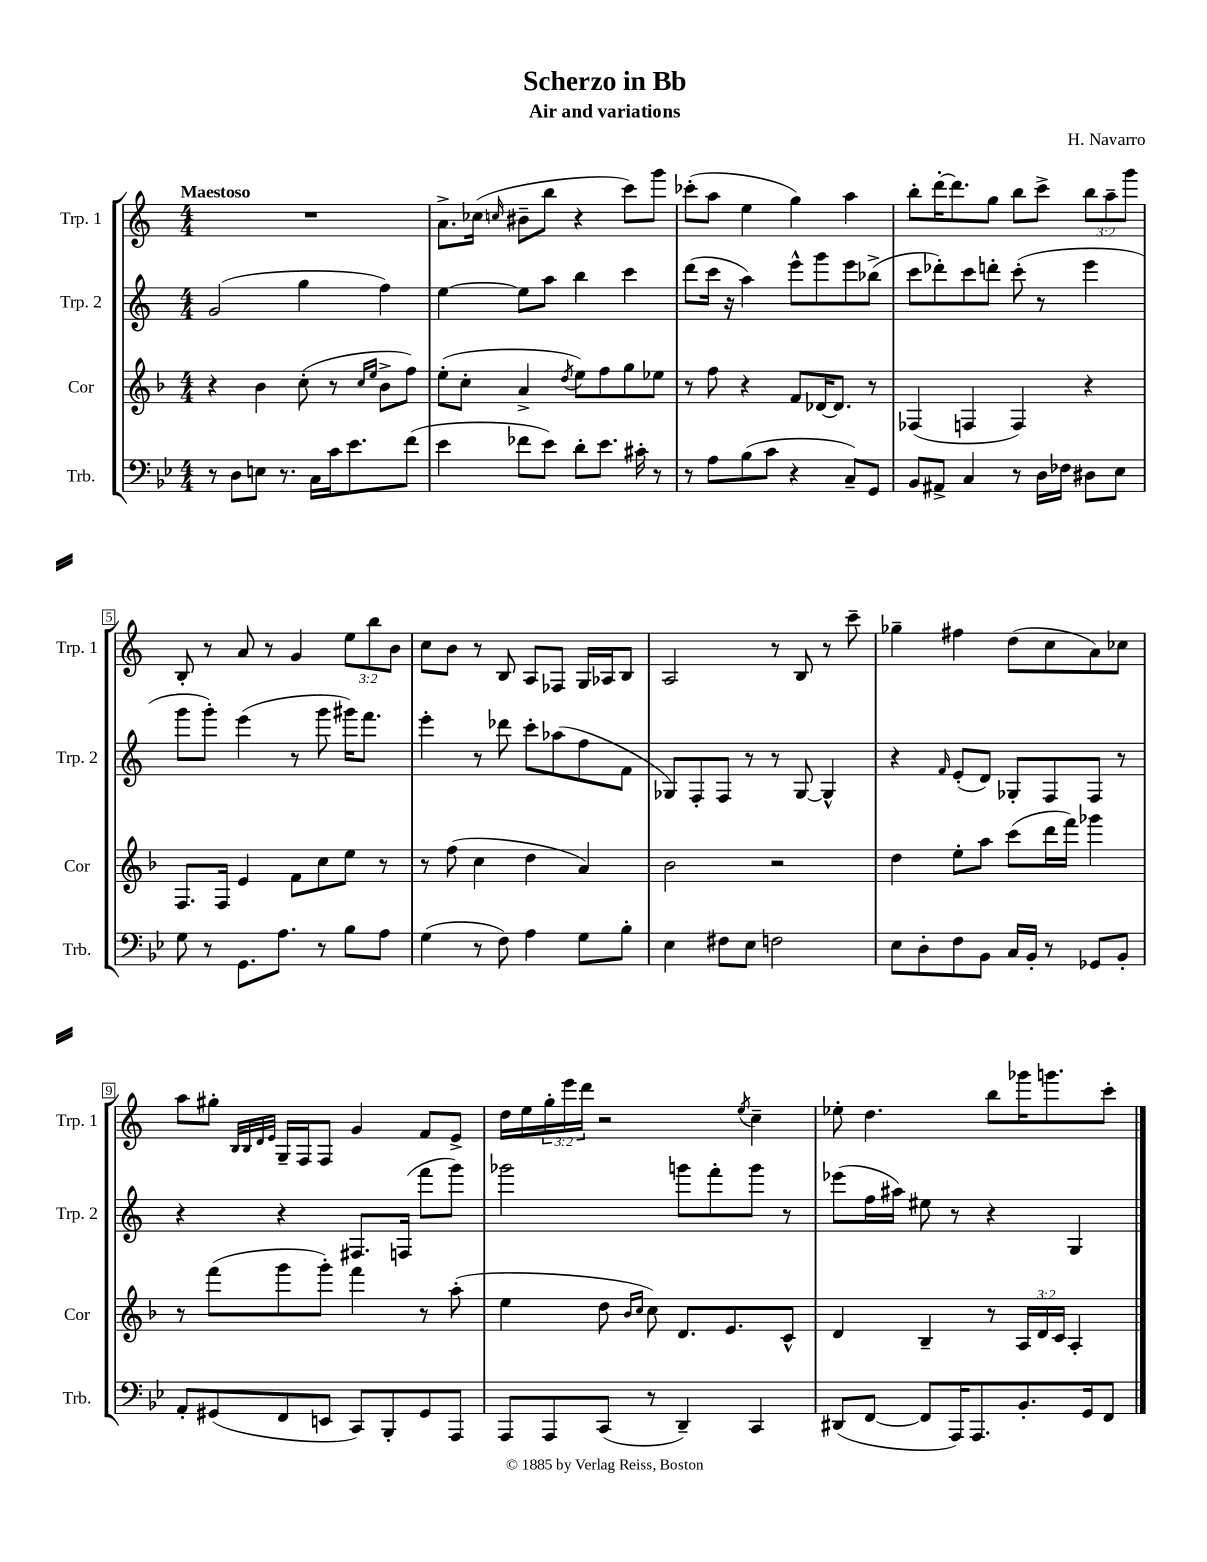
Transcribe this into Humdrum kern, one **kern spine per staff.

**kern	**kern	**kern	**kern
*part4	*part3	*part2	*part1
*staff4	*staff3	*staff2	*staff1
*I"Trb.	*I"Cor	*I"Trp. 2	*I"Trp. 1
*I'Trb.	*I'Cor	*I'Trp. 2	*I'Trp. 1
*clefF4	*clefG2	*clefG2	*clefG2
*k[b-e-]	*k[b-]	*k[]	*k[]
*M4/4	*M4/4	*M4/4	*M4/4
=1	=1	=1	=1
!	!	!	!LO:TX:a:B:t=Maestoso
8r	4r	(2g/	1r
8D\L	.	.	.
8En\J	4b-\	.	.
8.r	.	.	.
.	(8cc'\	4gg\	.
16C\LL	.	.	.
16c\J	8r	.	.
8.e-\	.	.	.
.	16qqcc/LL	.	.
.	16qqee/JJ	.	.
.	8b-^\L	4ff\)	.
(8f\J	8ff\J)	.	.
=2	=2	=2	=2
4e-\	(8ee'\L	[4ee\	8.a^\L
.	8cc'\J	.	.
.	.	.	(16cc-X\Jk
.	.	.	16qqccn/
8f-X\L	4a^/	8ee\L]	8b#X~\L
8e-\J)	.	8aa\J	8bb\J
.	8qdd/	.	.
8d'\L	8ee\L)	4bb\	4r
8.e-\J	8ff\	.	.
.	8gg\	4ccc\	8ccc\L)
16c#X'\	.	.	.
8r	8ee-X\J	.	8ggg\J
=3	=3	=3	=3
8r	8r	(8ddd\L	(8ccc-X'\L
8A\L	8ff\	16ccc\Jk	8aa\J
.	.	16r	.
(8B-\	4r	4aa\)	4ee\
8c\J	.	.	.
4r	8f/L	8eee^^\L	4gg\)
.	[16d-X/K	8ggg\	.
.	8.d-/J]	.	.
8C~/L)	.	8eee\	4aa\
8GG/J	8r	(8bb-X^\J	.
=4	=4	=4	=4
8BB-/L	(4F-X/	8ccc\L	8bb'\L
8AA#X^/J	.	8ddd-X'\)	[16ddd'\K
.	.	.	8.ddd\]
4C/	4Fn/	8ccc\	.
.	.	8dddn'\J	8gg\J
8r	4F/)	(8ccc'\	8bb\L
16D\LL	.	8r	8ccc^\J
16F-X\JJ	.	.	.
8D#X\L	4r	4eee\	12bb\L
.	.	.	12aa~\
8E-\J	.	.	.
.	.	.	12ggg\J
!!LO:LB:g=z
=5	=5	=5	=5
8G\	8.F/L	8ggg\L	8B'/
8r	.	8ggg'\J)	8r
.	16F/Jk	.	.
8.GG\L	4e/	(4eee\	8a/
.	.	.	8r
8.A\J	.	.	.
.	8f\L	8r	4g/
8r	8cc\	8ggg\	.
8B-\L	8ee\J	16ggg#X\KL)	12ee\L
.	.	8.fff\J	.
.	.	.	12bb\
8A\J	8r	.	.
.	.	.	12b\J
=6	=6	=6	=6
(4G\	8r	4eee'\	8cc\L
.	(8ff\	.	8b\J
8r	4cc\	8r	8r
8F\)	.	8ddd-X\	8B/
4A\	4dd\	8ccc'\L	8A/L
.	.	(8aa-X\	8F-X/J
8G\L	4a/)	8ff\	16G/LL
.	.	.	16A-X/J
8B-'\J	.	8f\J	8B/J
=7	=7	=7	=7
4E-\	2b-\	8G-X/L)	2A/
.	.	8F'/	.
8F#X\L	.	8F/J	.
8E-\J	.	8r	.
2Fn\	2r	8r	8r
.	.	[8G-/	8B/
.	.	4G-^^/]	8r
.	.	.	8ccc~\
=8	=8	=8	=8
8E-\L	4dd\	4r	4gg-X~\
8D'\	.	.	.
.	.	16qqf/	.
8F\	8ee'\L	(8e'/L	4ff#X\
8BB-\J	8aa\J	8d/J)	.
16C/LL	(8ccc\L	8G-X'/L	(8dd\L
16BB-'/JJ	.	.	.
8r	16ddd\L	8F/	8cc\
.	16fff\JJ)	.	.
8GG-X/L	4ggg-X\	8F/J	8a\)
8BB-'/J	.	8r	8cc-X\J
!!LO:LB:g=z
=9	=9	=9	=9
8AA'/L	8r	4r	8aa\L
(8GG#X/	(8fff\L	.	8gg#X'\J
.	.	.	32qqB/LLL
.	.	.	32qqB/
.	.	.	32qqd/
.	.	.	32qqe/JJJ
8FF/	8ggg\	4r	16G~/LL
.	.	.	16F/J
8EEn/J	8ggg'\J)	.	8F/J
8CC/L)	4fff\	8.F#X/L	4g/
8BBB-'/	.	.	.
.	.	(16Fn/Jk	.
8GG#/	8r	8fff\L	8f/L
8AAA/J	(8aa'\	8ggg\J)	8e^/J
=10	=10	=10	=10
8AAA/L	4ee\	2ggg-X\	16dd\LL
.	.	.	16ee\
8AAA/	.	.	24gg'\
.	.	.	24eee\
.	.	.	24ddd\JJ
(8CC/J	8dd\	.	2r
.	16qqb-/LL	.	.
.	16qqcc/JJ	.	.
8r	8cc\)	.	.
4DD~/)	8.d/L	8gggn\L	.
.	.	8fff'\	.
.	8.e/	.	.
.	.	.	8qee/
4CC/	.	8ggg\J	4cc~\
.	8c^^/J	8r	.
=11	=11	=11	=11
(8DD#X/L	4d/	(8eee-X\L	8ee-X'\
[8FF/J	.	16ff\L	4.dd\
.	.	16aa#X\JJ)	.
8FF/L]	4B-~/	8ee#X\	.
16AAA/K)	.	8r	.
8.AAA/	.	.	.
.	8r	4r	8bb\L
8.BB-'/	24A/LL	.	16ggg-X\K
.	24d/	.	.
.	.	.	8.gggn\
.	24c/JJ	.	.
.	4A'/	4G/	.
16GG/k	.	.	.
8FF/J	.	.	8ccc'\J
==	==	==	==
*-	*-	*-	*-
